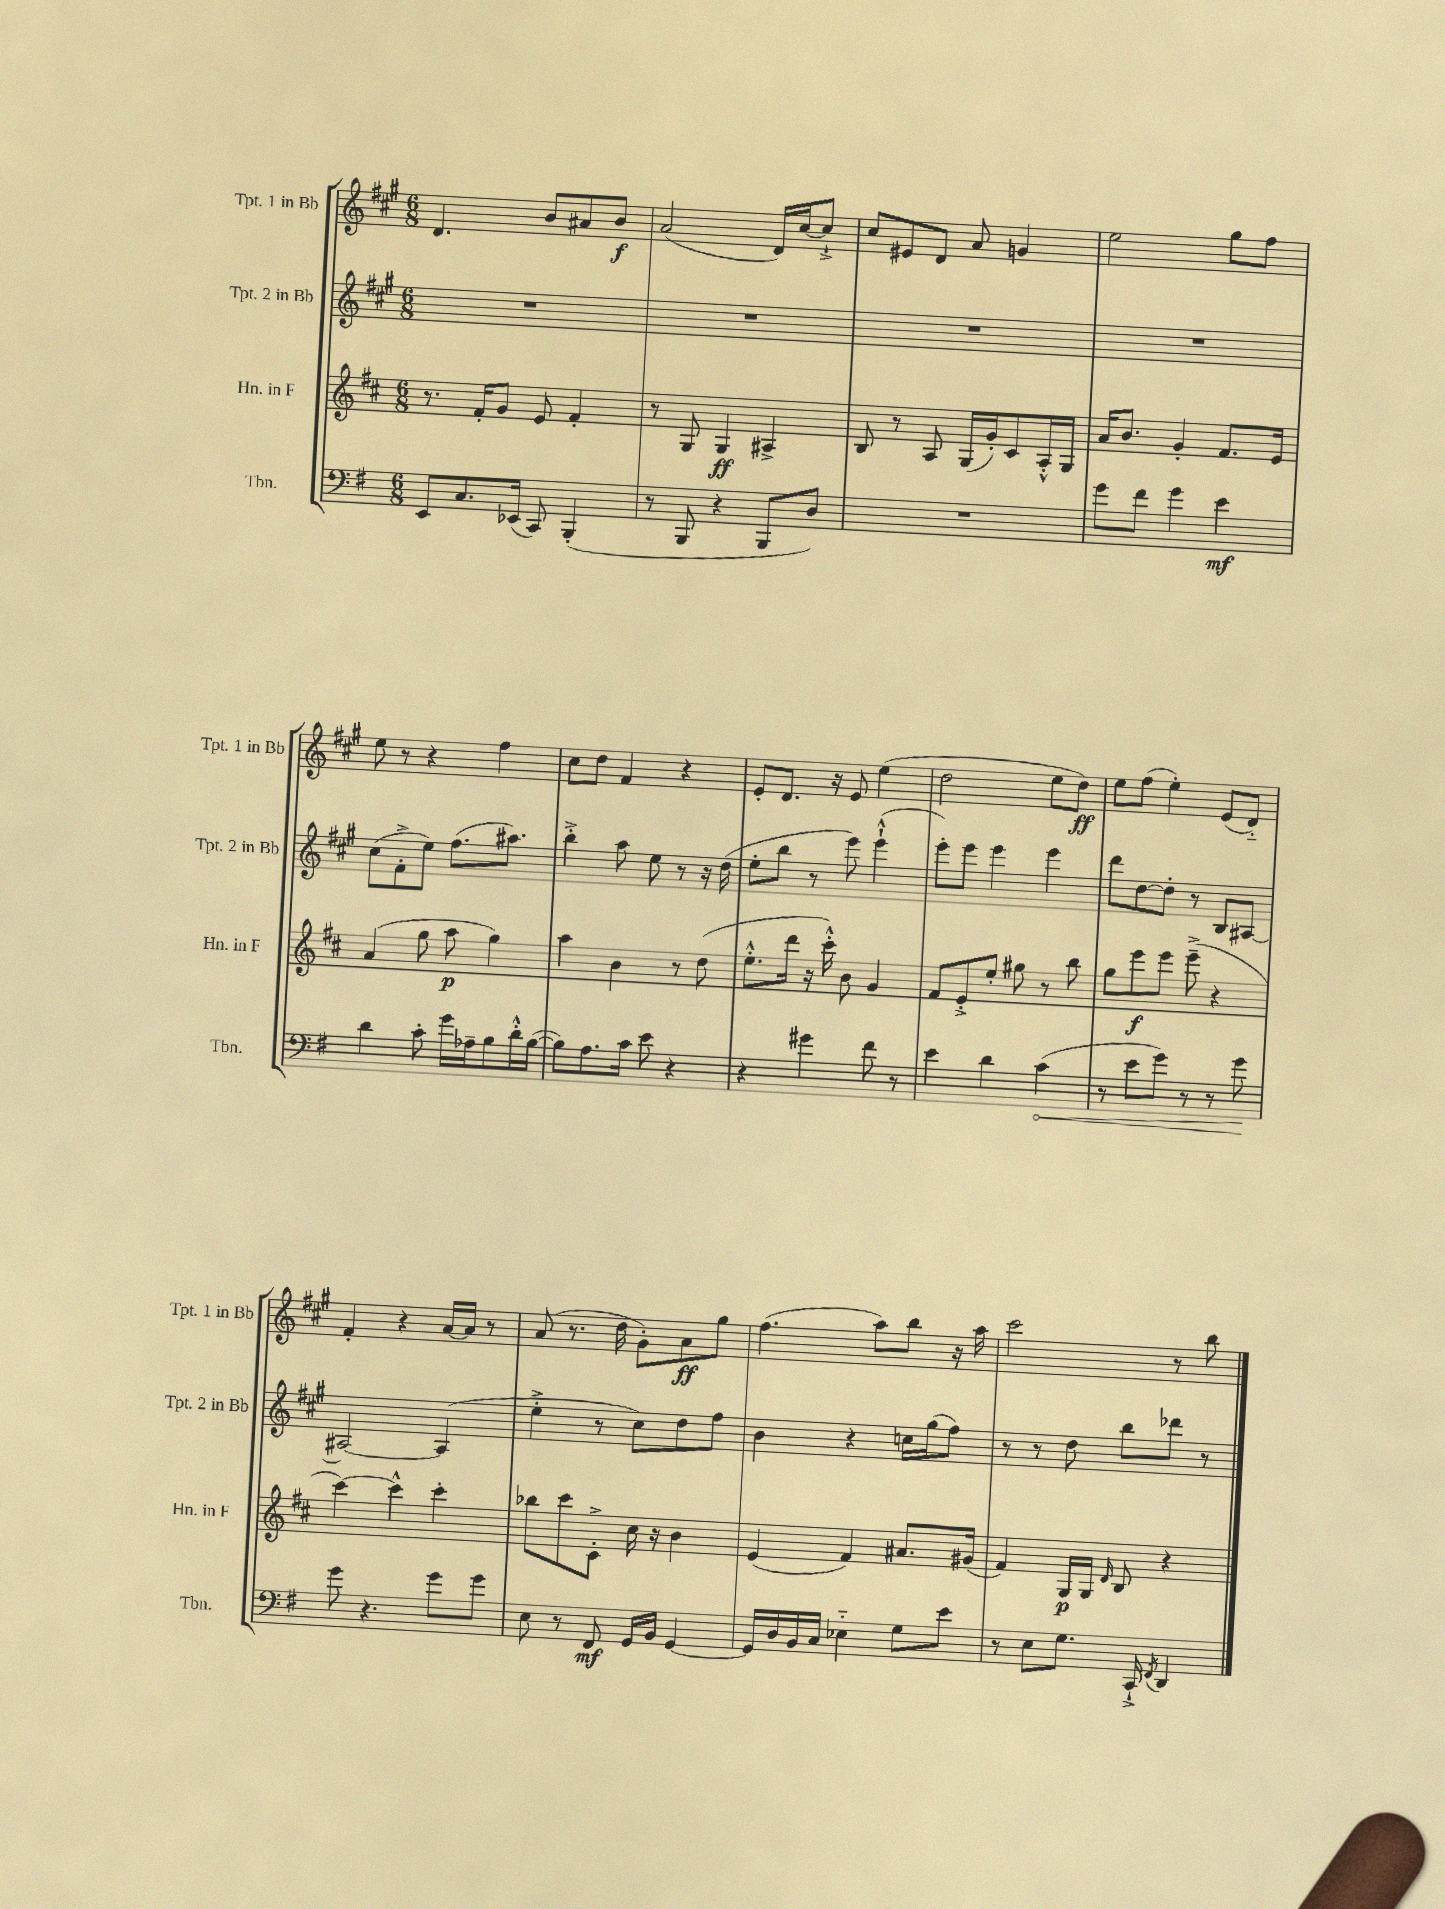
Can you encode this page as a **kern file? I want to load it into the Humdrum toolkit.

**kern	**kern	**kern	**kern
*staff4	*staff3	*staff2	*staff1
*clefF4	*clefG2	*clefG2	*clefG2
*k[f#]	*k[f#c#]	*k[f#c#g#]	*k[f#c#g#]
*M6/8	*M6/8	*M6/8	*M6/8
8EE/L	8.r	2.r	4.d/
8.C/	.	.	.
.	16f#'/LK	.	.
.	8g/J	.	.
(16EE-/Jk	.	.	.
8CC/)	8e/	.	8b/L
(4BBB'/	4f#'/	.	8a#/
.	.	.	8b/J
=	=	=	=
8r	8r	2.r	(2a/
8BBB/	8G/	.	.
4r	4G/	.	.
8BBB/L	4A#^/	.	16d/LL)
.	.	.	[16cc#/J
8D/J)	.	.	8cc#`^/]J
=	=	=	=
2.r	8B/	2.r	8cc#/L
.	8r	.	8e#/
.	8A/	.	8d/J
.	(16G/LL	.	8a/
.	16g'/J)	.	.
.	8c#/	.	4g/
.	16A'^^/L	.	.
.	16G/JJ	.	.
=	=	=	=
8g\L	16a/LK	2.r	2ee\
.	8.b/J	.	.
8f#\J	.	.	.
4g\	4g'/	.	.
4e\	8.f#/L	.	8gg#\L
.	.	.	8ff#\J
.	16e/Jk	.	.
=	=	=	=
4d\	(4a/	(8cc#\L	8ee\
.	.	8f#'^\	8r
8c'\	8gg\	8ee\J)	4r
16g\LL	8aa\	(8.ff#\L	.
16A-~\J	.	.	.
8B\	4gg\)	.	4ff#\
.	.	8.aa#\J)	.
16d'^^\L	.	.	.
([16B\JJ	.	.	.
=	=	=	=
8B\]L)	4aa\	4bb'^\	8cc#\L
8.A\	.	.	8dd\J
.	4b\	8aa\	4f#/
16c\Jk	.	.	.
8e\	.	8ee\	.
4r	8r	8r	4r
.	(8dd\	16r	.
.	.	(16dd\	.
=	=	=	=
4r	8.ee'^^\L	8ee'\L	8e'/L
.	.	8bb\J	8.d/J
.	16ddd\Jk	.	.
4g#\	16r	8r	.
.	16ccc#'^^\)	.	16r
.	8b\	8eee\)	8e/
8f#\	4g/	(4eee`^^\	(4ee\
8r	.	.	.
=	=	=	=
4e\	8f#/L	8eee'\L)	2dd\
.	8e'^/	8eee\J	.
4d\	8ee'/J	4eee\	.
.	8gg#\	.	.
(4c\	8r	4eee\	8ee\L
.	8bb\	.	8dd\J)
=	=	=	=
8r	8gg\L	8ddd\L	8ee\L
8e\L	8eee\	[8dd\	(8ff#\J
8g\J)	8eee\J	8dd'\]J	4ee'\)
8r	(8eee~^\	8r	.
8r	4r	8B/L	(8e/L
8g\	.	[8A#/J	8d'~/J)
=	=	=	=
8g\	[4ccc#\)	2A#/_	4f#'/
4.r	.	.	.
.	4ccc#^^\]	.	4r
8g\L	4ccc#'\	(4A#/]	[16a/LL
.	.	.	16a/]JJ
8g\J	.	.	8r
=	=	=	=
8E\	8bb-\L	4ee'^\	(8a/
8r	8ccc#\	.	8.r
8FF#/	8c#'^\J	8r	.
.	.	.	16dd\
16GG/LL	16cc#\	8cc#\L)	8g#'\L)
16BB/JJ	16r	.	.
[4GG/	4b\	8dd\	8a\
.	.	8ff#\J	8gg#\J
=	=	=	=
16GG/]LL	(4e/	4b\	(4.ff#\
16D/	.	.	.
16BB/	.	.	.
16C/JJ	.	.	.
4E-'~\	4f#/)	4r	.
.	.	.	8aa\L)
8G\L	8.a#/L	16cc\LL	8bb\J
.	.	(16gg#\J	.
8e\J	.	8ff#\J)	16r
.	(16g#/Jk	.	16aa\
=	=	=	=
8r	4f#/)	8r	2ccc#\
8E\L	.	8r	.
8.G\J	16G/LL	8dd\	.
.	16G/JJ	.	.
.	16qqd/	.	.
.	8B/	8bb\L	.
16CC`^/	.	.	.
8qFF#/	.	.	.
4DD/	4r	8ddd-\J	8r
.	.	8r	8bb\
==	==	==	==
*-	*-	*-	*-
